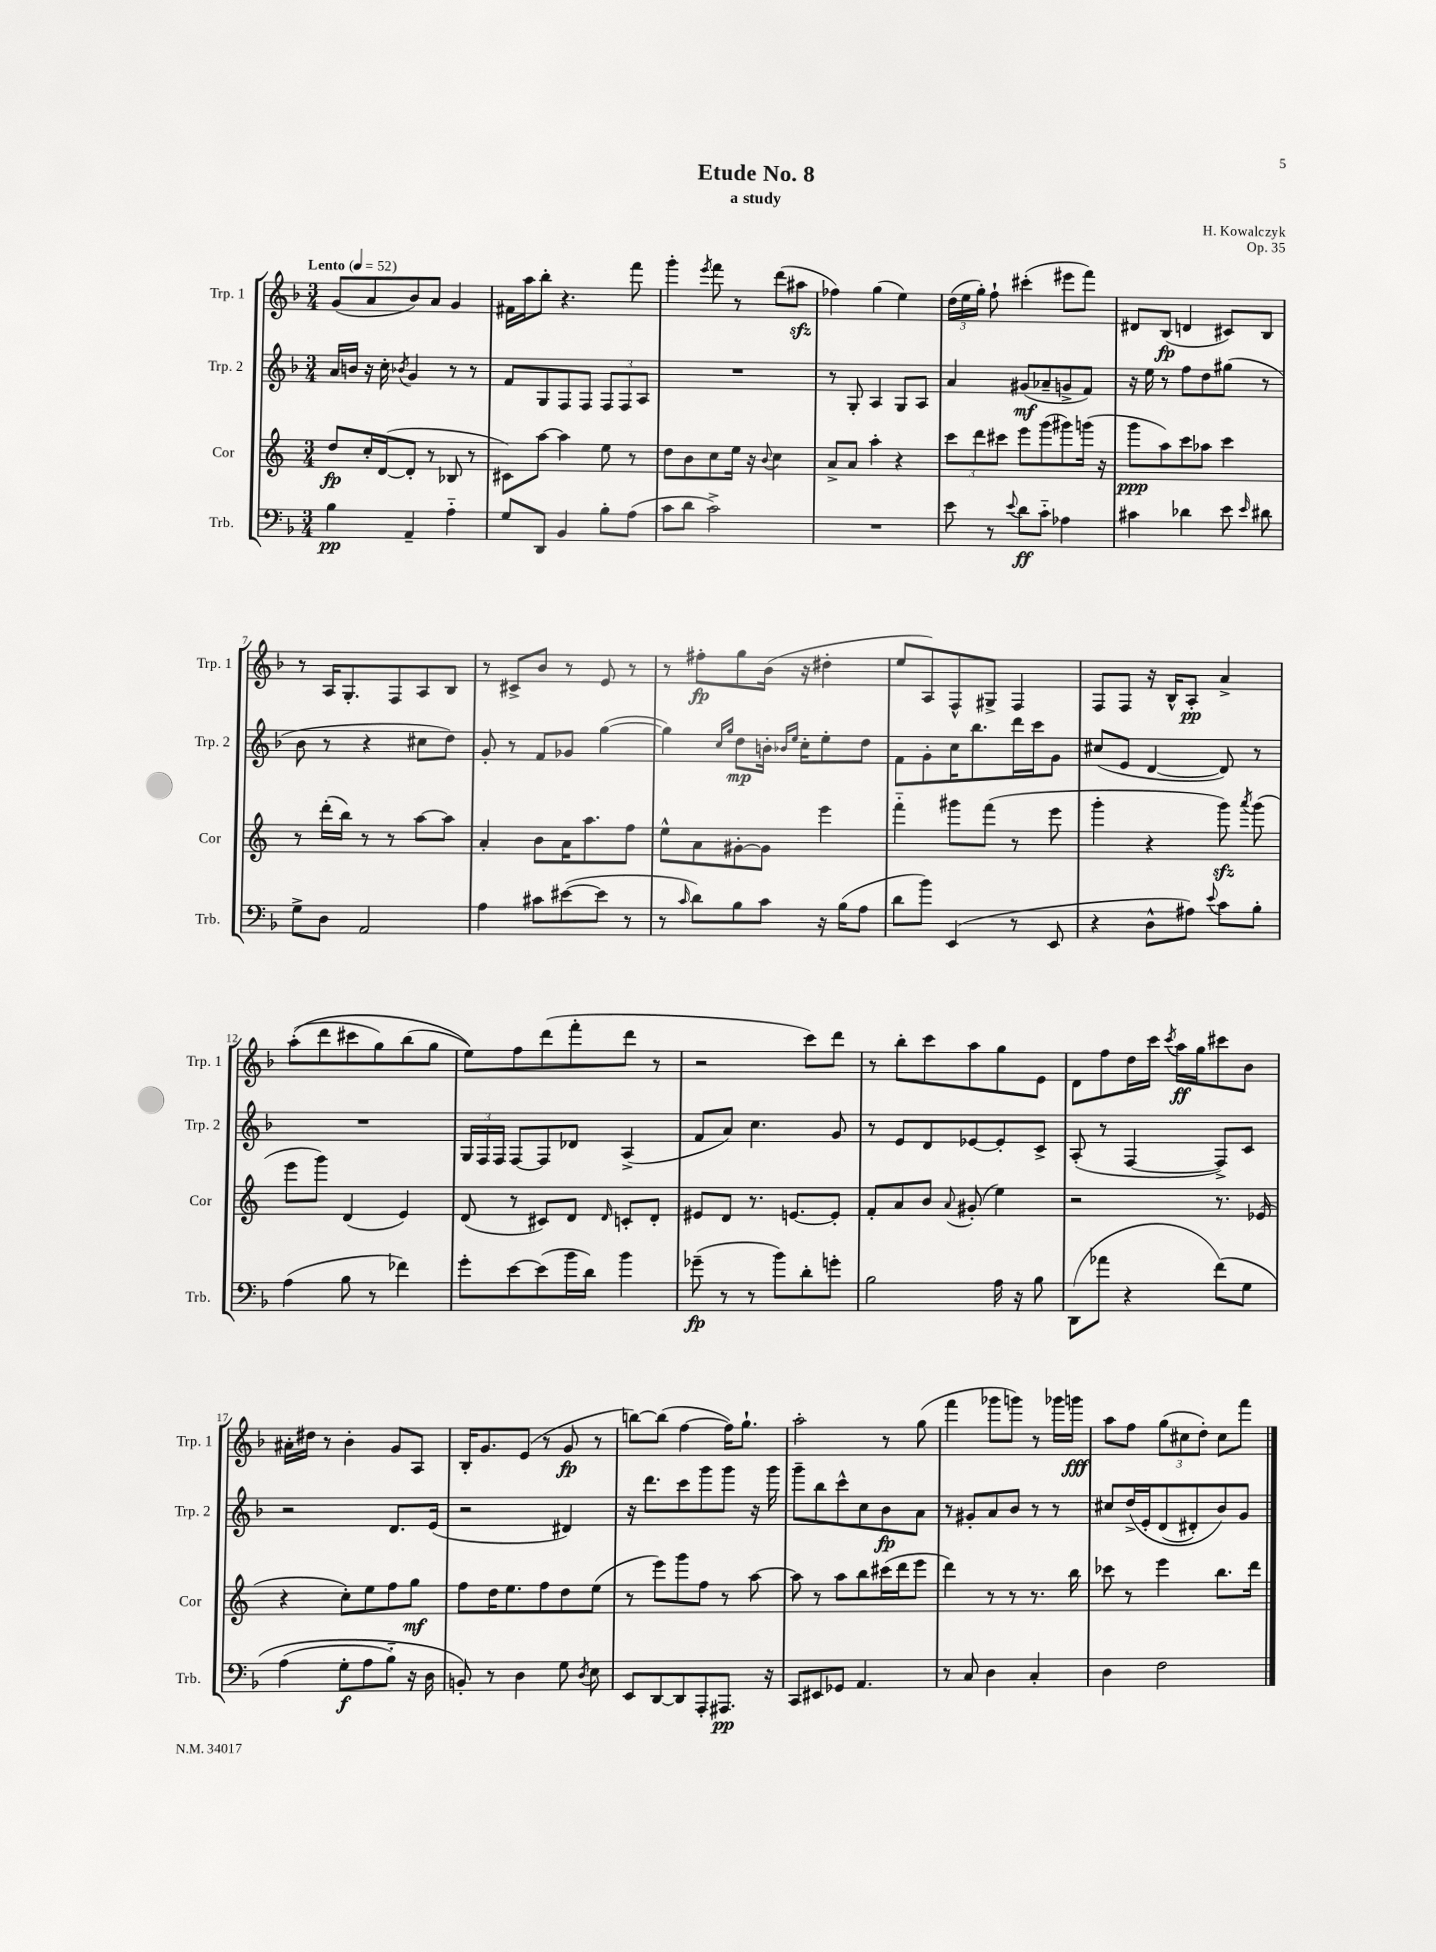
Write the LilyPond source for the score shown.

\header { title = "Etude No. 8" composer = "H. Kowalczyk" subtitle = "a study" opus = "Op. 35" }
<<
\new StaffGroup <<
\new Staff = "s0" \with { instrumentName = "Trp. 1" shortInstrumentName = "Trp. 1" } {
    \clef treble \key f \major \numericTimeSignature \time 3/4 \tempo "Lento" 4 = 52
    \autoBeamOff g'8[( a'8 bes'8) a'8] g'4 |
    fis'16[ a''16 bes''8]-. r4. f'''8 |
    g'''4-. \acciaccatura { e'''8 } f'''8 r8 d'''8[( ais''8]\sfz |
    fes''4) g''4( e''4) |
    \tuplet 3/2 { d''16[( e''16 g''16]-.) } f''8-! cis'''4-.( eis'''8[ f'''8]) |
    dis'8[ bes8]\fp( d'4 cis'8[) bes8] |
    r8 a16[ g8.-. f8 a8 bes8] |
    r8 cis'8[-> bes'8] r8 e'8 r8 |
    r8 fis''8[-.\fp g''8 bes'16]( r16 dis''4-. |
    e''8[ a8) f8-^ gis8]-> f4 |
    f8[ f8] r16 bes16[-^ a8]-.\pp a'4-> |
    a''8[-.(\( d'''8 cis'''8 g''8) bes''8( g''8] |
    e''8[)\) f''8 d'''8( f'''8-. d'''8] r8 |
    r2 c'''8[) d'''8] |
    r8 bes''8[-. c'''8 a''8 g''8 e'8] |
    d'8[ f''8 d''16 c'''16] \acciaccatura { c'''8 } a''16[\ff g''16 cis'''8 bes'8] |
    ais'16[-. dis''16] r8 bes'4-. g'8[ a8] |
    bes16[-. g'8. e'8]( r8 g'8\fp r8 |
    b''8[~) b''8]( f''4~ f''16[) g''8.]-! |
    a''2-. r8 g''8( |
    f'''4 ges'''8[ g'''8]) r8 ges'''16[ g'''16]\fff |
    a''8[ f''8] \tuplet 3/2 { g''8[( cis''8 d''8]-.) } cis''8[ f'''8] \bar "|." |
}
\new Staff = "s1" \with { instrumentName = "Trp. 2" shortInstrumentName = "Trp. 2" } {
    \clef treble \key f \major \numericTimeSignature \time 3/4
    \autoBeamOff a'16[ b'16] r16 c''16-. \acciaccatura { bes'8 } g'4 r8 r8 |
    f'8[ g8 f8 f8] \tuplet 3/2 { f8[ f8 a8] } |
    R2. |
    r8 g8-. a4 g8[ a8] |
    a'4 gis'8[\mf( aes'8-- g'8-> f'8]) |
    r16 e''16 r8 f''8[ d''8 gis''8]( r8 |
    bes'8 r8 r4 cis''8[ d''8]) |
    g'8-. r8 f'8[ ges'8] g''4~( |
    g''4) \grace { c''16[ g''16] } d''8[\mp b'16]-. \grace { bes'16[ e''16] } c''16[-. e''8-. d''8] |
    f'8[ g'8-. c''16 bes''8. d'''16 c'''16 g'8] |
    cis''8[( e'8] d'4~ d'8) r8 |
    R2. |
    \tuplet 3/2 { g16[ f16 f16] } f8[~ f8 des'8] a4->( |
    f'8[ a'8]) c''4. g'8 |
    r8 e'8[ d'8 ees'8~ ees'8-. c'8]-> |
    a8-.( r8 f4~ f8[->) c'8] |
    r2 d'8.[ e'16]( |
    r2 dis'4) |
    r16 d'''8.[ c'''8 g'''8 g'''8] r16 g'''16 |
    g'''8[-- bes''8 c'''8-^ c''8 bes'8\fp a'8] |
    r8 gis'8[-. a'8 bes'8] r8 r8 |
    cis''8[ d''16->\( e'16-. d'8( dis'8-.) bes'8\) g'8] \bar "|." |
}
\new Staff = "s2" \with { instrumentName = "Cor" shortInstrumentName = "Cor" } {
    \clef treble \key c \major \numericTimeSignature \time 3/4
    \autoBeamOff d''8[\fp c''16-. d'16~( d'8]-. r8 bes8 r8 |
    cis'8[) a''8]~ a''4 e''8 r8 |
    d''8[ b'8 c''8 e''16] r16 \appoggiatura { b'8 } c''4 |
    a'8[-> a'8] a''4-. r4 |
    \tuplet 3/2 { c'''8[ d'''8 cis'''8] } e'''8[ g'''8( gis'''8) g'''16]( r16 |
    g'''8[\ppp a''8) c'''8 aes''8] c'''4 |
    r8 d'''16[-.( b''16]) r8 r8 a''8[~ a''8] |
    a'4-. b'8[ a'16 a''8. f''8] |
    e''8[-^ a'8 gis'8~-. gis'8] e'''4 |
    f'''4-_ gis'''8[ f'''8]( r8 e'''8 |
    g'''4-. r4 g'''8\sfz) \acciaccatura { a'''8 } g'''8( |
    e'''8[ g'''8]) d'4( e'4) |
    d'8( r8 cis'8[) d'8] \grace { d'16 } c'8[-. d'8]-. |
    eis'8[ d'8] r8. e'8.[~ e'8]-. |
    f'8[-. a'8 b'8] \appoggiatura { a'8 } gis'8-.( e''4) |
    r2 r8. ees'16( |
    r4 c''8[-.) e''8 f''8 g''8]\mf |
    f''8[ d''16 e''8. f''8 d''8 e''8]( |
    r8 e'''8[) g'''8 f''8] r8 a''8~ |
    a''8 r8 a''8[ b''8 cis'''16( d'''16 e'''8] |
    d'''4) r8 r8 r8. b''16 |
    ces'''8 r8 e'''4 b''8.[ d'''16] \bar "|." |
}
\new Staff = "s3" \with { instrumentName = "Trb." shortInstrumentName = "Trb." } {
    \clef bass \key f \major \numericTimeSignature \time 3/4
    \autoBeamOff bes4\pp a,4-- a4-_ |
    g8[ d,8] bes,4 bes8[-. a8]( |
    c'8[ d'8] c'2->) |
    R2. |
    e'8 r8 \appoggiatura { e'8 } d'8[\ff c'8]-_ aes4 |
    cis'4 des'4 e'8 \grace { e'16 } dis'8 |
    g8[-> d8] a,2 |
    a4 cis'8[ eis'8~( eis'8] r8 |
    r8 \grace { c'16 } d'8[) bes8 c'8] r16 bes16[( a8] |
    d'8[ bes'8]) e,4( r8 e,8 |
    r4 d8[-^ ais8]) \appoggiatura { e'8 } c'8[ bes8]-. |
    a4( bes8 r8 fes'4) |
    g'8[-. e'8~ e'8( bes'16 d'16]) bes'4 |
    ges'8--\fp( r8 r8 bes'8[) d'8-. g'8]-. |
    bes2 a16 r16 bes8 |
    d,8[( aes'8] r4 f'8[)\( g8] |
    a4( g8[-.\f a8 bes8]-_) r16 d16 |
    b,8-.\) r8 d4 g8 \acciaccatura { d8 } e8 |
    e,8[ d,8~ d,8 a,,8-. ais,,8.]\pp r16 |
    c,8[ eis,8 ges,8] a,4. |
    r8 c8 d4 c4-. |
    d4 f2 \bar "|." |
}
>>
>>
